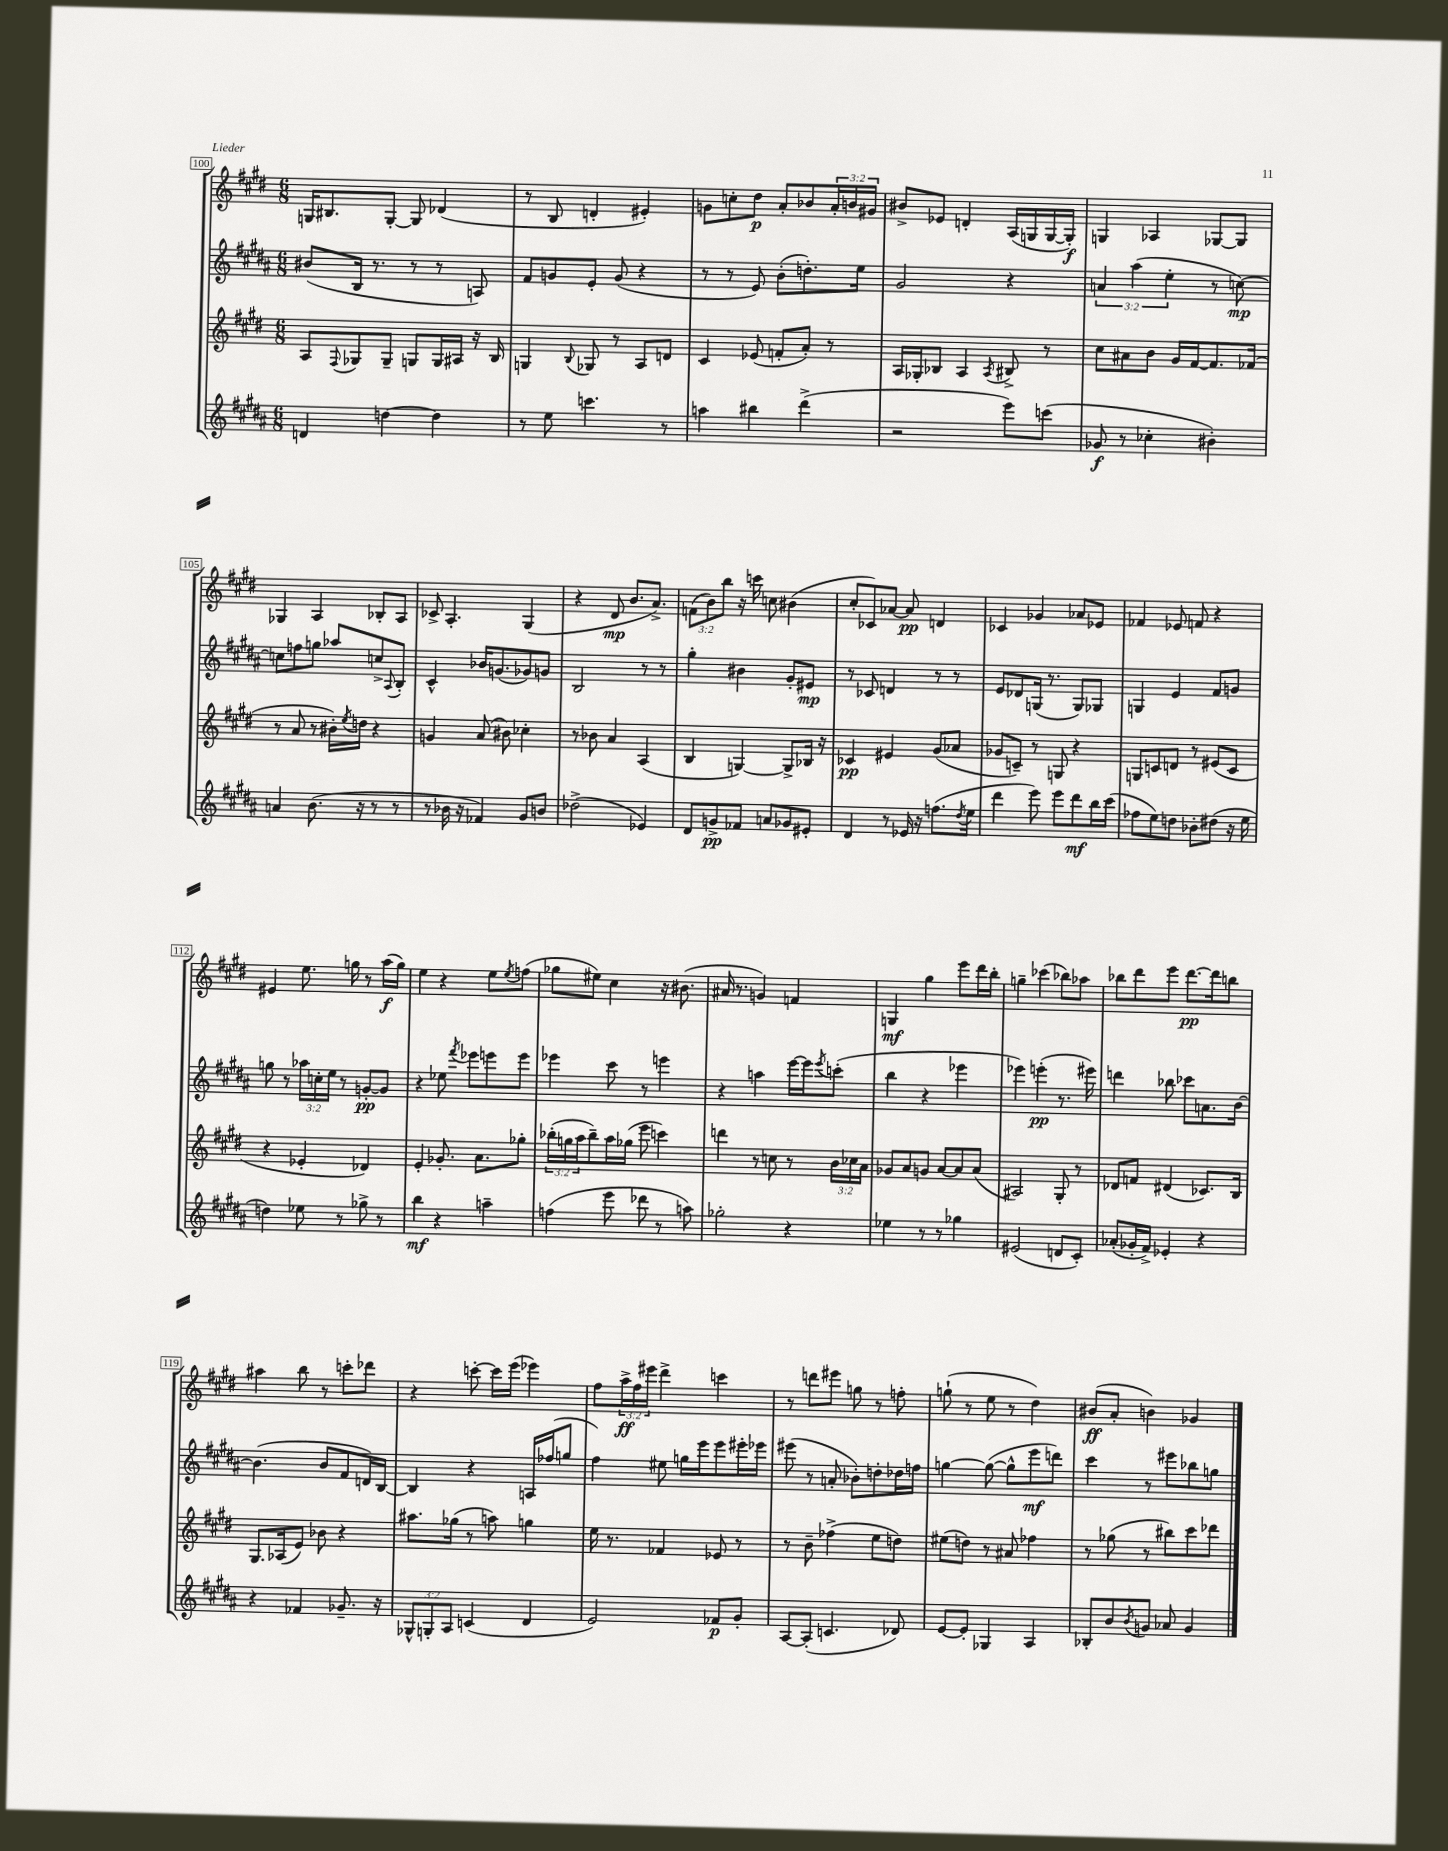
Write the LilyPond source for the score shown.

<<
\new StaffGroup <<
\new Staff = "s0" {
    \clef treble \key e \major \numericTimeSignature \time 6/8 \override Staff.TupletNumber.text = #tuplet-number::calc-fraction-text
    g16 bis8. g8~-. g8 des'4( |
    r8 b8 d'4-. eis'4-.) |
    g'8 c''8-. dis''8\p a'8-. bes'8 \tuplet 3/2 { a'16-. b'16 gis'16 } |
    bis'8-> ees'8 d'4-. a16( g16 g16~ g16-.\f) |
    g4 aes4 ges8~ ges8 |
    ges4 a4 bes8-. a8 |
    ces'8-> a4.-. gis4( |
    r4 dis'8\mp b'8. a'8.->) |
    \tuplet 3/2 { f'8( b'8) b''8 } r16 c'''16 c''8 bis'4( |
    cis''8-. ces'8) aes'8~ aes'8\pp d'4 |
    ces'4 ges'4 aes'8 ees'8 |
    fes'4 ees'8 f'8 r4 |
    eis'4 e''8. g''16 r8 a''16\f( g''16) |
    e''4 r4 e''8 \acciaccatura { e''8 } f''8( |
    ges''8 eis''8) cis''4 r16 bis'8.( |
    ais'16 r8. g'4) f'4 |
    g4\mf gis''4 e'''8 dis'''16 b''16-. |
    g''4-- ces'''4( bes''8) aes''8 |
    bes''8 dis'''8 e'''8 dis'''8.~\pp dis'''16 b''8 |
    ais''4 b''8 r8 c'''8-. des'''8 |
    r4 c'''8~-. c'''16 e'''16( ees'''4) |
    fis''8 \tuplet 3/2 { a''16->\ff fis''16 eis'''16 } dis'''4-> c'''4 |
    r8 d'''8 eis'''8 g''8 r8 f''8-. |
    g''8-!( r8 e''8 r8 dis''4) |
    bis'8\ff( a'8-. b'4) ges'4 \bar "|." |
}
\new Staff = "s1" {
    \clef treble \key b \major \numericTimeSignature \time 6/8 \override Staff.TupletNumber.text = #tuplet-number::calc-fraction-text
    bis'8( b16 r8. r8 r8 a8) |
    fis'8 g'8 e'8-. g'8( r4 |
    r8 r8 e'8) b'8-.( d''8.-.) e''16 |
    gis'2 r4 |
    \tuplet 3/2 { a'4 ais''4( e''4-. } r8 c''8~\mp) |
    c''8 f''8 g''8 aes''8 c''8-> \appoggiatura { ais8 } b8-. |
    cis'4-^ bes'16 g'8.( ges'8) g'8 |
    b2 r8 r8 |
    gis''4-. bis'4 gis'8-. eis'8\mp |
    r8 ces'8 d'4 r8 r8 |
    e'8 des'8 g16( r8. g8) ges8 |
    g4 e'4 fis'8 g'8 |
    g''8 r8 \tuplet 3/2 { aes''16 c''16-. e''16 } r8 g'8~-.\pp g'8 |
    r4 ees''8 \acciaccatura { fis'''8 } ees'''8 e'''8 e'''8 |
    ees'''4 cis'''8 r8 e'''4 |
    r4 a''4 e'''16~ e'''16 \acciaccatura { e'''8 } c'''8-.( |
    b''4 r4 ees'''4 |
    ees'''4) e'''4-.\pp( r8. eis'''16) |
    d'''4 bes''8 ces'''8 a'8. b'16~ |
    b'4.( b'8 fis'8 d'16) b16~ |
    b4 r4 a16 fes''16( g''8 |
    fis''4) eis''8 g''16 e'''16 e'''8 eis'''16-. ees'''16 |
    eis'''8( r8 a'8-. bes'8-.) d''8-. des''16 f''16 |
    g''4~ g''8~( g''8-^ e'''8\mf d'''8) |
    cis'''4 r8 eis'''8 bes''8 g''8 \bar "|." |
}
\new Staff = "s2" {
    \clef treble \key e \major \numericTimeSignature \time 6/8 \override Staff.TupletNumber.text = #tuplet-number::calc-fraction-text
    a8 \appoggiatura { fis8 } ges8 ges8-- g8 g16 ais16 r16 b16 |
    g4 \appoggiatura { b8 } ges8 r8 a8 d'8 |
    cis'4 ees'8( f'8-. a'8-.) r8 |
    a16 ges16-. bes8 a4 \acciaccatura { a8 } bis8-> r8 |
    cis''8 ais'8 b'8 gis'16 fis'16~ fis'8. fes'16( |
    r8 a'8 r8 bis'16-.) \acciaccatura { e''8 } d''16 r4 |
    g'4 a'8( bis'8) ces''4-. |
    r8 bes'8 a'4 a4( |
    b4 g4~) g8-> bes16 r16 |
    ces'4\pp eis'4 gis'8( aes'8 |
    ges'8 c'8--) r8 g8 r4 |
    g8 c'8 d'8 r8 eis'8( c'8 |
    r4 ees'4-. des'4) |
    e'4-. ges'8.-. a'8. ges''8-. |
    \tuplet 3/2 { bes''16-.( g''16 a''16 } bes''8--) a''16 ges''16( e'''8 c'''4) |
    d'''4 r8 c''8 r8 \tuplet 3/2 { b'16 ces''16 a'16 } |
    ges'8 a'8 g'8 a'8~ a'8 a'8( |
    ais2) gis8-. r8 |
    des'8 f'8 dis'4( ces'8.) b16 |
    gis8. aes16( e'8) bes'8 r4 |
    ais''8. ges''16( r8 a''8) g''4 |
    e''16 r8. fes'4 ees'8 r8 |
    r8 b'8-- fes''4->( e''8 d''8) |
    eis''8( d''8) r8 ais'8 fes''4 |
    r8 ges''8( r8 bis''8) cis'''8 des'''8 \bar "|." |
}
\new Staff = "s3" {
    \clef treble \key b \major \numericTimeSignature \time 6/8 \override Staff.TupletNumber.text = #tuplet-number::calc-fraction-text
    d'4 d''4~ d''4 |
    r8 e''8 c'''4. r8 |
    a''4 bis''4 dis'''4->( |
    r2 e'''8) c'''8( |
    ges'8\f r8 ces''4-. bis'4-.) |
    a'4 b'8.( r16 r8 r8 |
    r8 bes'16 r16 fes'4) gis'8 b'8 |
    des''2->( ees'4) |
    dis'8 g'8->\pp fes'8 a'8 ges'8 eis'8-. |
    dis'4 r8 ees'16 r16 f''8.( \acciaccatura { dis''8 } e''16 |
    dis'''4 e'''8) e'''8 dis'''8\mf b''16 cis'''16( |
    fes''8 e''8) d''8 bes'8-. dis''8( r16 e''16 |
    d''4) ees''8 r8 ges''8-> r8 |
    b''4\mf r4 a''4-- |
    f''4( e'''8 des'''8 r8 a''8) |
    ges''2-. r4 |
    ees''4 r8 r8 ges''4 |
    eis'2( d'8 cis'8-.) |
    aes'8-.( ges'16-. fis'16->) ees'4-. r4 |
    r4 fes'4 ges'8.-- r16 |
    \tuplet 3/2 { ges8-^ g8-. ais8 } c'4( dis'4 |
    e'2) fes'8\p gis'8-. |
    ais8~ ais8-.( c'4. des'8) |
    e'8~ e'8-. ges4 ais4 |
    bes8-. b'8 \acciaccatura { b'8 } g'8 aes'8 g'4 \bar "|." |
}
>>
>>
\layout { \context { \Score currentBarNumber = #100 \override BarNumber.stencil = #(make-stencil-boxer 0.1 0.3 ly:text-interface::print) } }
